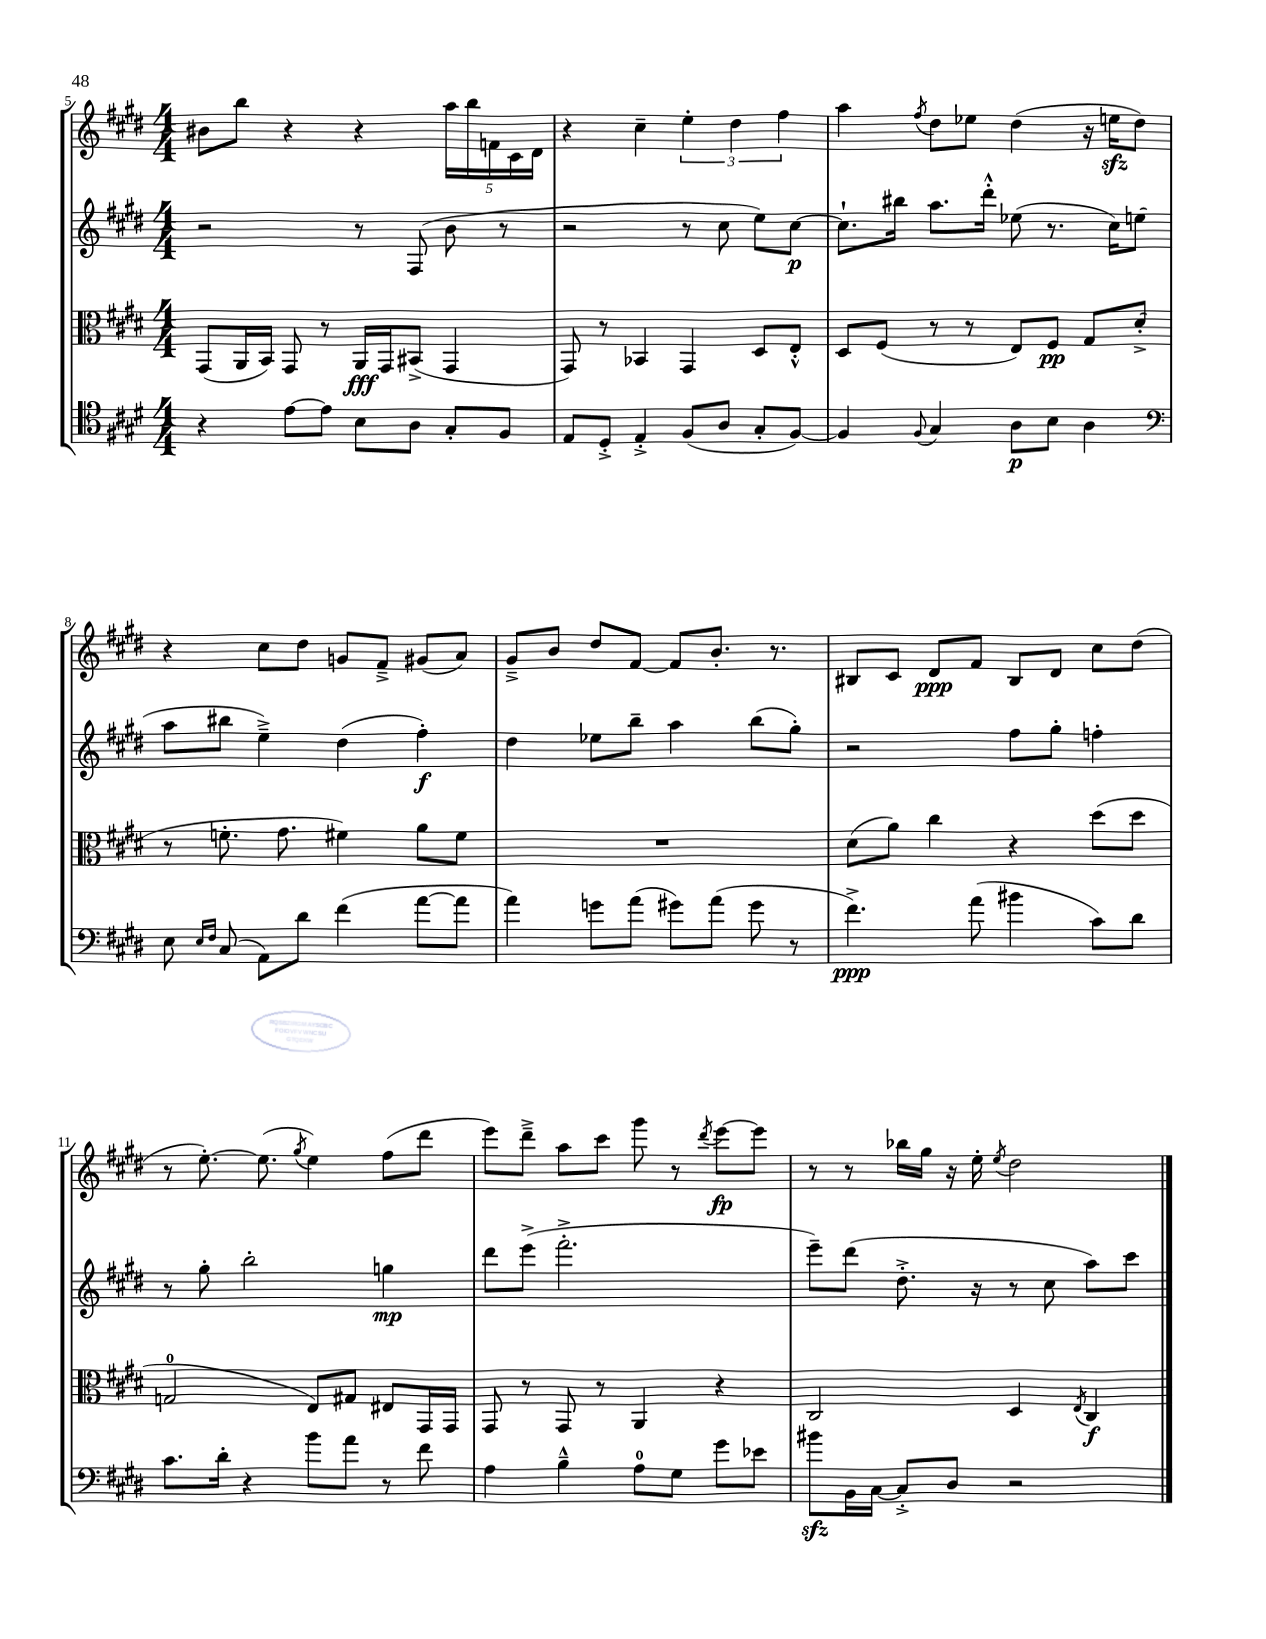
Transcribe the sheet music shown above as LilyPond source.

<<
\new StaffGroup <<
\new Staff = "s0" {
    \clef treble \key e \major \numericTimeSignature \time 4/4
    \autoBeamOff bis'8[ b''8] r4 r4 \tuplet 5/4 { a''16[ b''16 f'16 cis'16 dis'16] } |
    r4 cis''4-- \tuplet 3/2 { e''4-. dis''4 fis''4 } |
    a''4 \acciaccatura { fis''8 } dis''8[ ees''8] dis''4( r16 e''16[\sfz dis''8]) |
    r4 cis''8[ dis''8] g'8[ fis'8]---> gis'8[( a'8]) |
    gis'8[---> b'8] dis''8[ fis'8]~ fis'8[ b'8.]-. r8. |
    bis8[ cis'8] dis'8[\ppp fis'8] bis8[ dis'8] cis''8[ dis''8]( |
    r8 e''8.~-.) e''8.( \acciaccatura { gis''8 } e''4) fis''8[( dis'''8] |
    e'''8[) dis'''8]---> a''8[ cis'''8] gis'''8 r8 \acciaccatura { dis'''8 } e'''8[~\fp e'''8] |
    r8 r8 bes''16[ gis''16] r16 e''16-. \acciaccatura { e''8 } dis''2 \bar "|." |
}
\new Staff = "s1" {
    \clef treble \key e \major \numericTimeSignature \time 4/4
    \autoBeamOff r2 r8 fis8( b'8 r8 |
    r2 r8 cis''8 e''8[) cis''8]~\p |
    cis''8.[-! bis''16] a''8.[ dis'''16]-.-^ ees''8( r8. cis''16[) e''8]( |
    a''8[ bis''8] e''4--->) dis''4( fis''4-.\f) |
    dis''4 ees''8[ b''8]-- a''4 b''8[( gis''8]-.) |
    r2 fis''8[ gis''8]-. f''4-. |
    r8 gis''8-. b''2-. g''4\mp |
    dis'''8[ e'''8]->( fis'''2.-.-> |
    e'''8[--) dis'''8]( dis''8.-.-> r16 r8 cis''8 a''8[) cis'''8] \bar "|." |
}
\new Staff = "s2" {
    \clef alto \key e \major \numericTimeSignature \time 4/4
    \autoBeamOff gis,8[( a,16 b,16]) gis,8 r8 a,16[\fff gis,16 bis,8]->( gis,4 |
    gis,8) r8 bes,4 gis,4 dis8[ e8]-.-^ |
    dis8[ fis8]( r8 r8 e8[) fis8]\pp gis8[ dis'8]-.->( |
    r8 f'8.-. gis'8. fis'4) a'8[ fis'8] |
    R1 |
    dis'8[( a'8]) cis''4 r4 dis''8[( dis''8] |
    g2-0 e8[) gis8] eis8[ gis,16 gis,16] |
    gis,8 r8 gis,8 r8 a,4 r4 |
    cis2 dis4 \acciaccatura { e8 } cis4\f \bar "|." |
}
\new Staff = "s3" {
    \clef tenor \key e \major \numericTimeSignature \time 4/4
    \autoBeamOff r4 e'8[~ e'8] b8[ a8] gis8[-. fis8] |
    e8[ dis8]-.-> e4-.-> fis8[( a8] gis8[-. fis8]~) |
    fis4 \appoggiatura { fis8 } gis4 a8[\p b8] a4 |
    \clef bass e8 \grace { e16[ fis16] } cis8( a,8[) dis'8] fis'4( a'8[~ a'8] |
    a'4) g'8[ a'8]( gis'8[) a'8]( gis'8 r8 |
    fis'4.->\ppp) a'8( bis'4 cis'8[) dis'8] |
    cis'8.[ dis'16]-. r4 b'8[ a'8] r8 fis'8 |
    a4 b4---^ a8[-0 gis8] gis'8[ ees'8] |
    bis'8[\sfz b,16 cis16]~ cis8[-.-> dis8] r2 \bar "|." |
}
>>
>>
\layout { \context { \Score currentBarNumber = #5 } }
